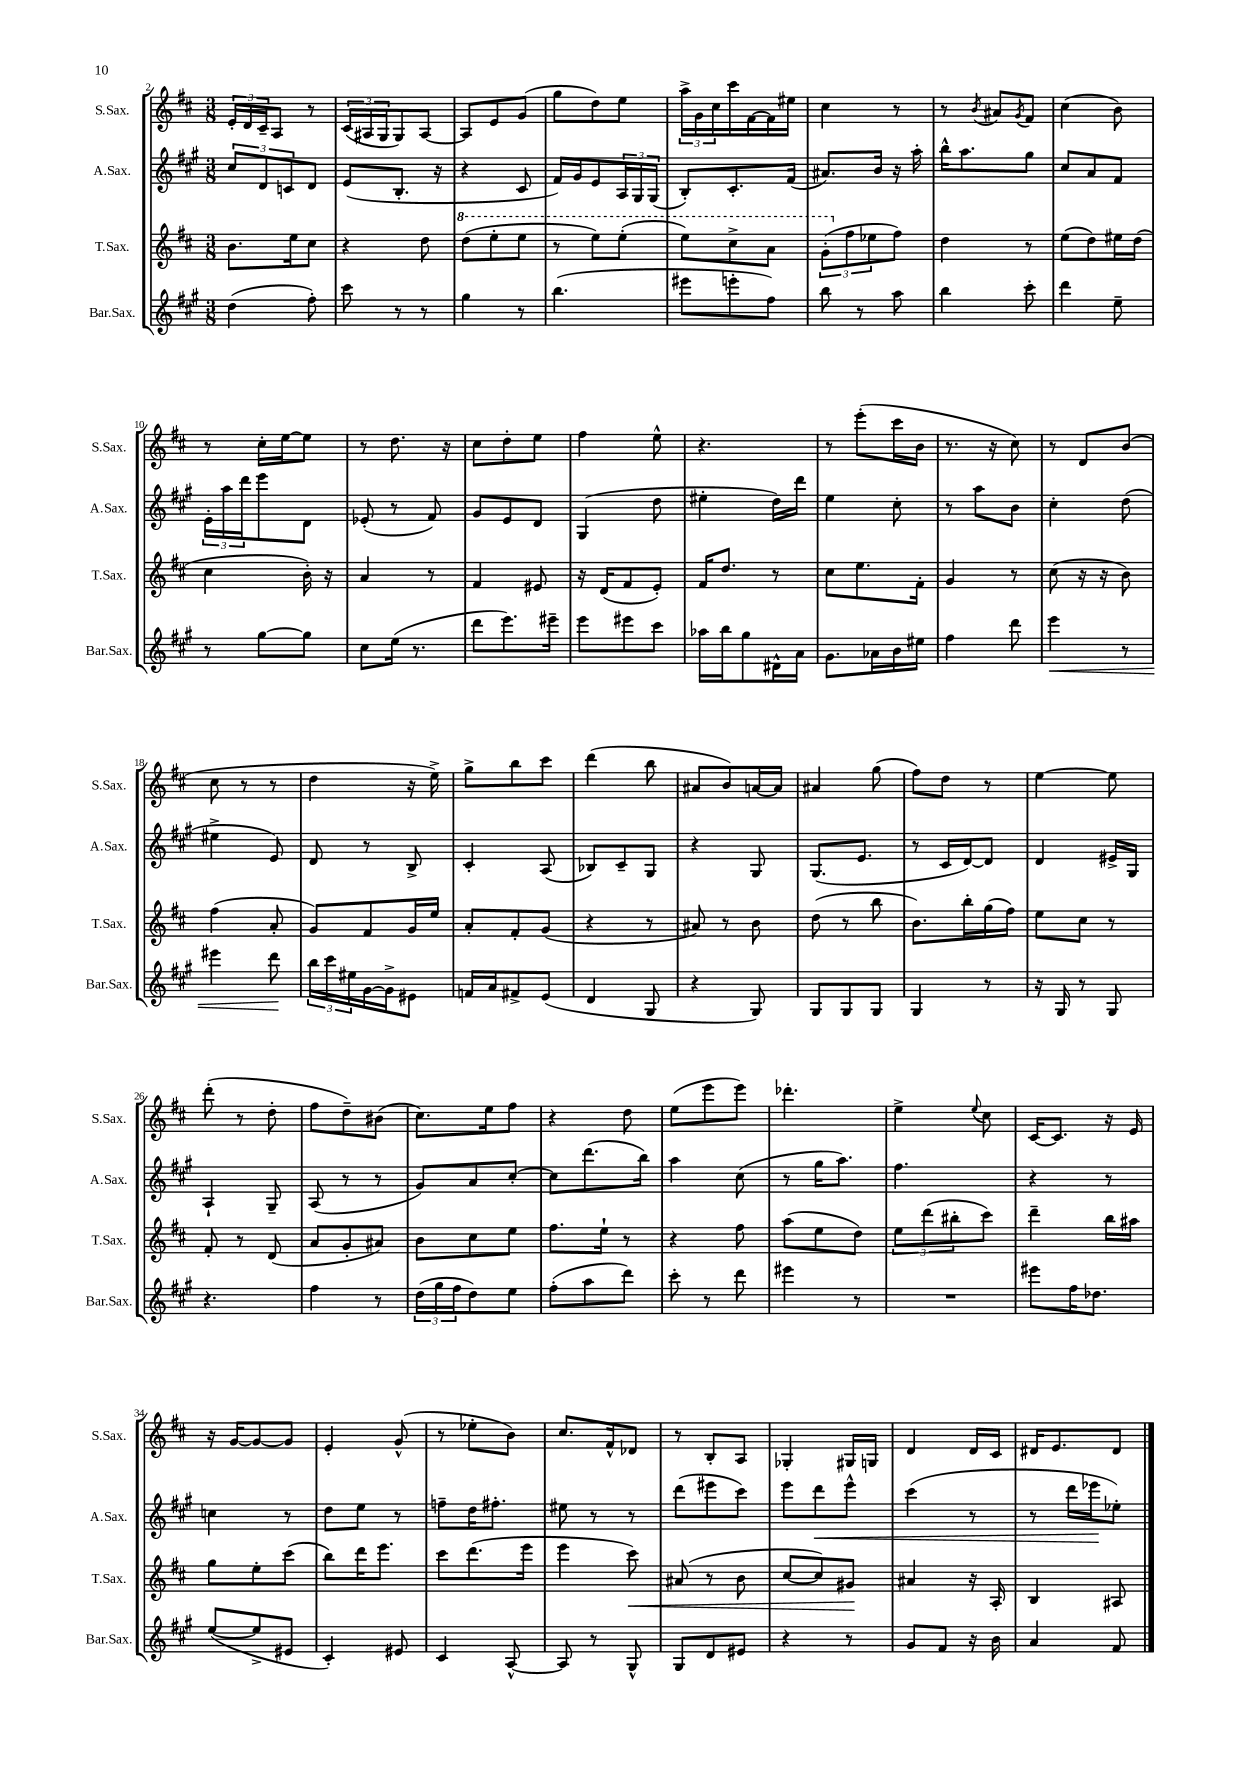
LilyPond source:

<<
\new StaffGroup <<
\new Staff = "s0" \with { instrumentName = "S.Sax." shortInstrumentName = "S.Sax." } {
    \clef treble \key d \major \numericTimeSignature \time 3/8
    \tuplet 3/2 { e'16-. d'16 cis'16-- } a8 r8 |
    \tuplet 3/2 { cis'16( ais16 g16 } g8) ais8~ |
    ais8 e'8 g'8( |
    g''8 d''8) e''8 |
    \tuplet 3/2 { a''16-> g'16 cis''16 } cis'''16 fis'16~ fis'16 eis''16 |
    cis''4 r8 |
    r8 \acciaccatura { b'8 } ais'8 \acciaccatura { g'8 } fis'8 |
    cis''4( b'8) |
    r8 cis''16-. e''16~ e''8 |
    r8 d''8. r16 |
    cis''8 d''8-. e''8 |
    fis''4 e''8-^ |
    r4. |
    r8 e'''8-.( cis'''16 b'16 |
    r8. r16 cis''8) |
    r8 d'8 b'8( |
    cis''8 r8 r8 |
    d''4 r16 e''16->) |
    g''8-> b''8 cis'''8 |
    d'''4( b''8 |
    ais'8 b'8) a'16~ a'16 |
    ais'4 g''8( |
    fis''8) d''8 r8 |
    e''4~ e''8 |
    d'''8-.( r8 d''8-. |
    fis''8 d''8--) bis'8( |
    cis''8.) e''16 fis''8 |
    r4 d''8 |
    e''8( e'''8 e'''8) |
    des'''4.-. |
    e''4-> \appoggiatura { e''8 } cis''8 |
    cis'16~ cis'8. r16 e'16 |
    r16 g'16~ g'8~ g'8 |
    e'4-. g'8-^( |
    r8 ees''8-. b'8) |
    cis''8. fis'16-^ des'8 |
    r8 b8-. a8 |
    ges4-. gis16 g16 |
    d'4 d'16 cis'16 |
    dis'16 e'8. dis'8 \bar "|." |
}
\new Staff = "s1" \with { instrumentName = "A.Sax." shortInstrumentName = "A.Sax." } {
    \clef treble \key a \major \numericTimeSignature \time 3/8
    \tuplet 3/2 { cis''8 d'8 c'8 } d'8 |
    e'8( b8.-. r16 |
    r4 cis'8 |
    fis'16) gis'16 e'8 \tuplet 3/2 { a16 gis16 gis16( } |
    b8-.) cis'8.-. fis'16( |
    ais'8.) b'16 r16 a''16-. |
    b''16-^ a''8. gis''8 |
    cis''8 a'8 fis'8 |
    \tuplet 3/2 { e'16-. a''16 d'''16 } e'''8 d'8 |
    ees'8-.( r8 fis'8) |
    gis'8 e'8 d'8 |
    gis4( d''8 |
    eis''4-. d''16) d'''16 |
    e''4 cis''8-. |
    r8 a''8 b'8 |
    cis''4-. d''8( |
    eis''4-> e'8) |
    d'8 r8 b8-> |
    cis'4-. a8( |
    bes8) cis'8-- gis8 |
    r4 gis8 |
    gis8.( e'8. |
    r8 cis'16 d'16~) d'8 |
    d'4 eis'16-> gis16 |
    a4-! gis8-- |
    a8( r8 r8 |
    gis'8) a'8 cis''8~-. |
    cis''8 d'''8.( b''16) |
    a''4 cis''8( |
    r8 gis''16 a''8.) |
    fis''4. |
    r4 r8 |
    c''4 r8 |
    d''8 e''8 r8 |
    f''8-- d''16 fis''8.-. |
    eis''8 r8 r8 |
    d'''8( eis'''8 cis'''8) |
    e'''8 d'''8\< e'''8-^ |
    cis'''4( r8 |
    r8 d'''16 ees'''16\! ees''8-.) \bar "|." |
}
\new Staff = "s2" \with { instrumentName = "T.Sax." shortInstrumentName = "T.Sax." } {
    \clef treble \key d \major \numericTimeSignature \time 3/8
    b'8. e''16 cis''8 |
    r4 d''8 |
    \ottava #1 d'''8( e'''8-. e'''8 |
    r8 e'''8) e'''8-.( |
    e'''8) cis'''8-> a''8 |
    \tuplet 3/2 { g''8-.( \ottava #0 fis''8 ees''8 } fis''8) |
    d''4 r8 |
    e''8( d''8) eis''16 d''16( |
    cis''4 b'16-.) r16 |
    a'4 r8 |
    fis'4 eis'8 |
    r16 d'16( fis'8 e'8-.) |
    fis'16 d''8. r8 |
    cis''8 e''8. fis'16-. |
    g'4 r8 |
    cis''8( r16 r16 b'8) |
    fis''4( a'8-. |
    g'8) fis'8 g'16 e''16 |
    a'8-. fis'8-. g'8( |
    r4 r8 |
    ais'8) r8 b'8 |
    d''8( r8 b''8 |
    b'8.) b''16-. g''16( fis''16) |
    e''8 cis''8 r8 |
    fis'8-. r8 d'8( |
    a'8 g'8-. ais'8) |
    b'8 cis''8 e''8 |
    fis''8. e''16-! r8 |
    r4 fis''8 |
    a''8( e''8 d''8) |
    \tuplet 3/2 { e''8 d'''8( bis''8-. } cis'''8) |
    d'''4-- b''16 ais''16 |
    g''8 e''8-. cis'''8( |
    b''8) d'''16 e'''8. |
    cis'''8 d'''8.( e'''16 |
    e'''4 cis'''8\<) |
    ais'8( r8 b'8 |
    cis''8~ cis''8) gis'8\! |
    ais'4 r16 a16-. |
    b4 ais8 \bar "|." |
}
\new Staff = "s3" \with { instrumentName = "Bar.Sax." shortInstrumentName = "Bar.Sax." } {
    \clef treble \key a \major \numericTimeSignature \time 3/8
    d''4( fis''8-.) |
    cis'''8 r8 r8 |
    gis''4 r8 |
    b''4.( |
    eis'''8 e'''8-. fis''8) |
    b''8 r8 a''8 |
    b''4 cis'''8-. |
    d'''4 e''8-- |
    r8 gis''8~ gis''8 |
    cis''8 e''16( r8. |
    d'''8 e'''8.) eis'''16-- |
    e'''8 eis'''8 cis'''8 |
    aes''16 b''16 gis''8 dis'16-^ a'16 |
    gis'8. aes'16 b'16 eis''16 |
    fis''4 d'''8 |
    e'''4\< r8 |
    eis'''4 d'''8\! |
    \tuplet 3/2 { b''16 cis'''16 eis''16 } gis'16~ gis'16-> eis'8 |
    f'16 a'16 fis'8-> e'8( |
    d'4 gis8 |
    r4 gis8) |
    gis8 gis8 gis8 |
    gis4 r8 |
    r16 gis16 r8 gis8 |
    r4. |
    fis''4 r8 |
    \tuplet 3/2 { d''16( gis''16 fis''16 } d''8) e''8 |
    fis''8-.( a''8 d'''8) |
    cis'''8-. r8 d'''8 |
    eis'''4 r8 |
    R4. |
    eis'''8 fis''16 des''8. |
    e''8~( e''8-> eis'8 |
    cis'4-.) eis'8 |
    cis'4 a8~-^ |
    a8 r8 gis8-^ |
    gis8 d'8 eis'8 |
    r4 r8 |
    gis'8 fis'8 r16 b'16 |
    a'4 fis'8 \bar "|." |
}
>>
>>
\layout { \context { \Score currentBarNumber = #2 } }
